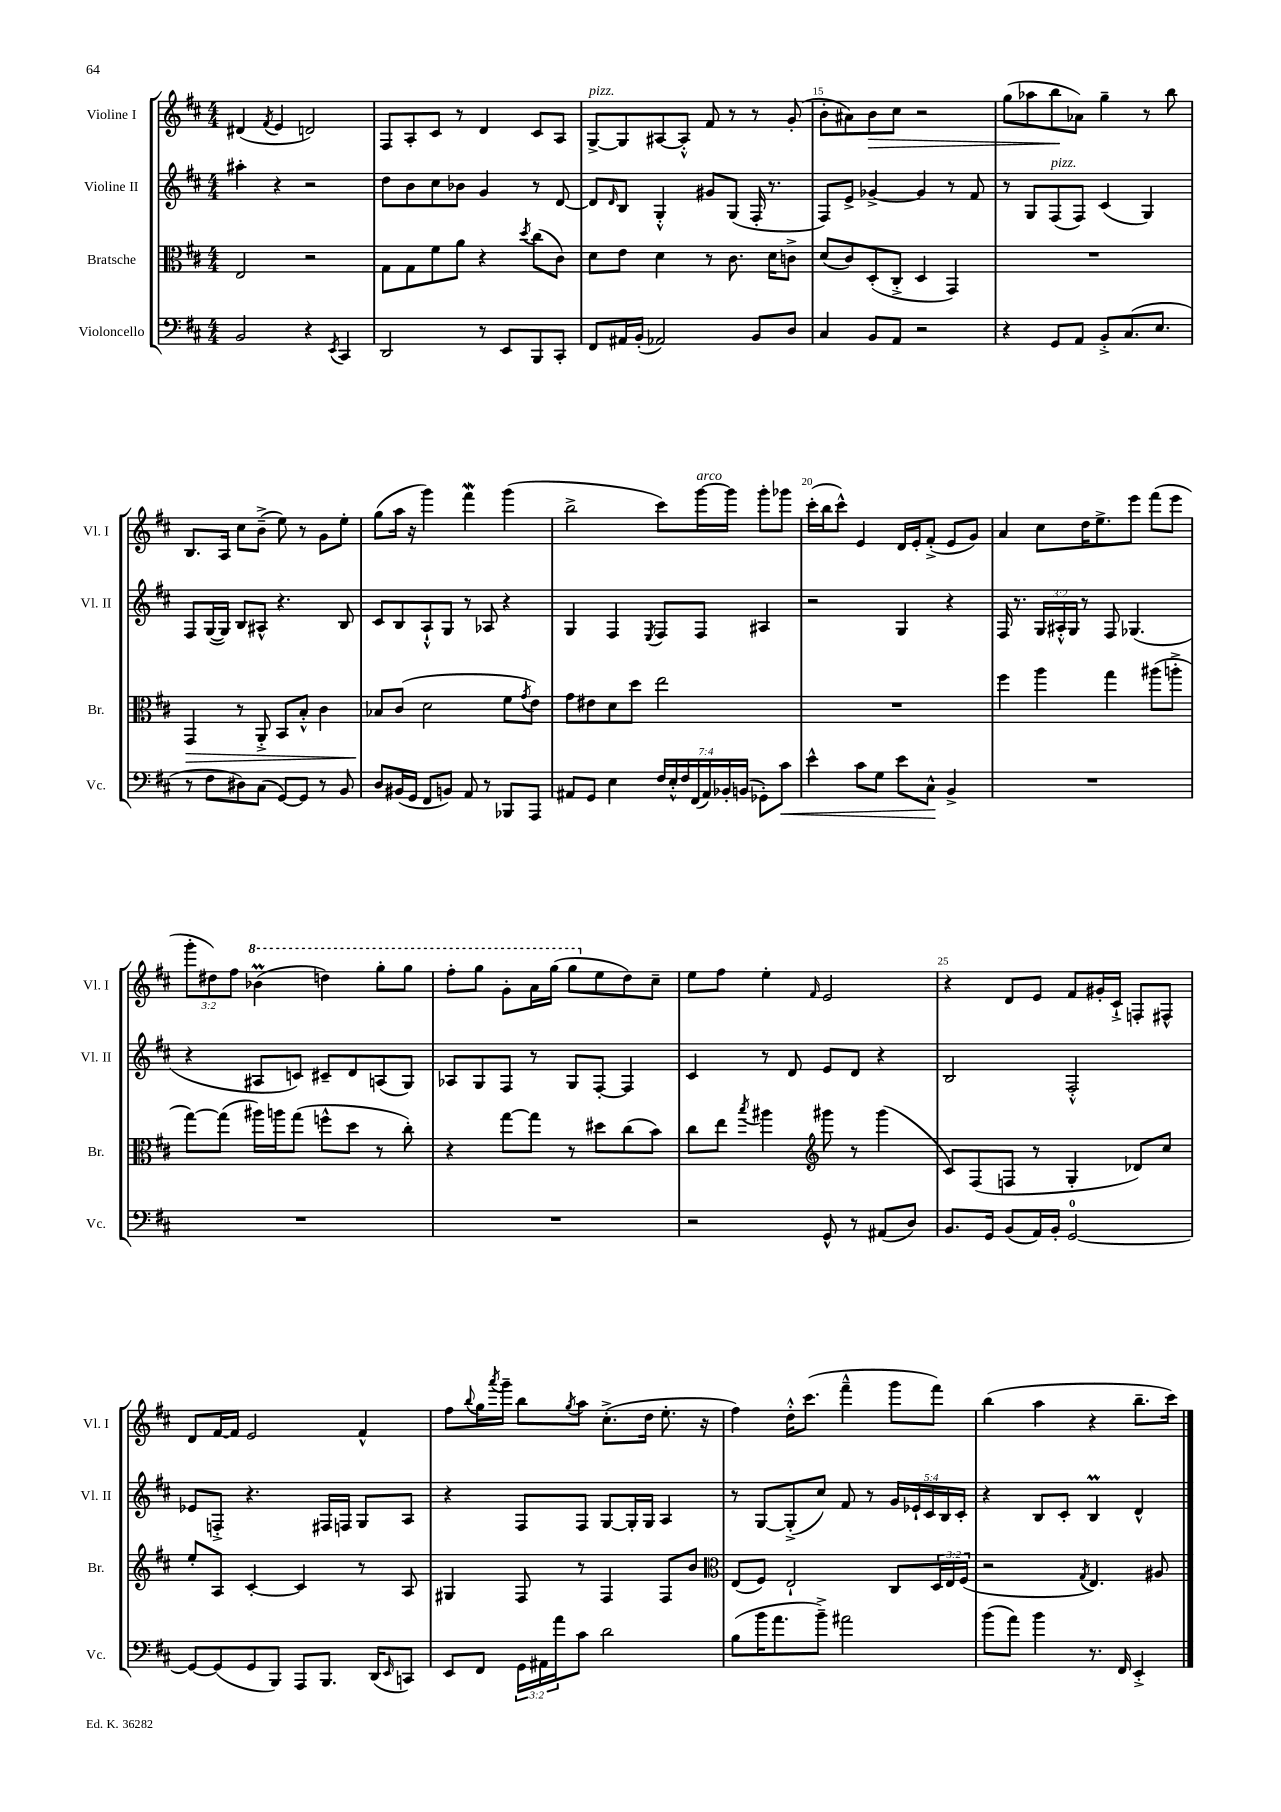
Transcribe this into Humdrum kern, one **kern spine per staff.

**kern	**dynam	**kern	**dynam	**kern	**kern	**dynam
*part4	*part4	*part3	*part3	*part2	*part1	*part1
*staff4	*staff4	*staff3	*staff3	*staff2	*staff1	*staff1
*I"Violoncello	*	*I"Bratsche	*	*I"Violine II	*I"Violine I	*
*I'Vc.	*	*I'Br.	*	*I'Vl. II	*I'Vl. I	*
*clefF4	*	*clefC3	*	*clefG2	*clefG2	*
*k[f#c#]	*	*k[f#c#]	*	*k[f#c#]	*k[f#c#]	*
*M4/4	*	*M4/4	*	*M4/4	*M4/4	*
=12	=12	=12	=12	=12	=12	=12
2BB/	.	2E/	.	4aa#X'\	(4d#X/	.
.	.	.	.	.	8qf#/	.
.	.	.	.	4r	4e/	.
4r	.	2r	.	2r	2dn/)	.
8qEE/	.	.	.	.	.	.
4CC#/	.	.	.	.	.	.
=13	=13	=13	=13	=13	=13	=13
2DD/	.	8G\L	.	8dd\L	8F#/L	.
.	.	8G\	.	8b\	8A'/	.
.	.	8f#\	.	8cc#\	8c#/J	.
.	.	8a\J	.	8b-X\J	8r	.
8r	.	4r	.	4g/	4d/	.
8EE/L	.	.	.	.	.	.
.	.	8qdd/	.	.	.	.
8BBB/	.	(8cc#\L	.	8r	8c#/L	.
8CC#'/J	.	8c#\J)	.	[8d/	8A/J	.
=14	=14	=14	=14	=14	=14	=14
!	!	!	!	!	!LO:TX:a:i:t=pizz.	!
8FF#/L	.	8d\L	.	8d/L]	[8G^/L	.
.	.	.	.	16qqd/	.	.
16AA#X/L	.	8e\J	.	8B/J	8G/]	.
(16BB'/JJ	.	.	.	.	.	.
2AA-X/)	.	4d\	.	4G'^^/	[8A#X/	.
.	.	.	.	.	8A#'^^/J]	.
.	.	8r	.	8g#X/L	8f#/	.
.	.	8.c#\	.	(8G/J	8r	.
8BB/L	.	.	.	16F#'/	8r	.
.	.	16d\KL	.	8.r	.	.
8D/J	.	8cn^\J	.	.	(8g'/	.
=15	=15	=15	=15	=15	=15	=15
4C#/	.	(8d/L	.	8F#/L)	8b'\L	.
.	.	8c#/)	.	8e^/J	8a#X\)	.
!	!	!	!	!	!	!LO:HP:b
8BB/L	.	(8D'/	.	[4g-X^/	8b\	>
8AA/J	.	8C#'^/J	.	.	8cc#\J	.
2r	.	4D/	.	4g-/]	2r	.
.	.	4GG/)	.	8r	.	.
.	.	.	.	8f#/	.	.
=16	=16	=16	=16	=16	=16	=16
4r	.	1r	.	8r	(8gg\L	.
.	.	.	.	8G/L	8aa-X\	.
!	!	!	!	!LO:TX:a:i:t=pizz.	!	!
8GG/L	.	.	.	(8F#/	8bb\	.
8AA/J	.	.	.	8F#/J)	8a-X\J)	]
8BB'^/L	.	.	.	(4c#/	4gg~\	.
(8.C#/	.	.	.	.	.	.
.	.	.	.	4G/)	8r	.
8.E/J	.	.	.	.	.	.
.	.	.	.	.	8bb\	.
!!LO:LB:g=z
=17	=17	=17	=17	=17	=17	=17
!	!	!	!LO:HP:b	!	!	!
8r	.	4GG/	>	8F#/L	8.B/L	.
8F#\L	.	.	.	([16G/L	.	.
.	.	.	.	16G/JJ])	16A/Jk	.
8D#X\)	.	8r	.	8B/L	8cc#\L	.
(8C#\J	.	8AA'^/	.	8A#X^^/J	(8b~^\J	.
[8GG/L)	.	8BB/L	.	4.r	8ee\)	.
8GG/J]	.	8B'^^/J	.	.	8r	.
8r	.	4c#\	.	.	8g\L	.
8BB/	.	.	.	8B/	8ee'\J	.
=18	=18	=18	=18	=18	=18	=18
8D/L	.	8B-X/L	.	8c#/L	(8gg\L	.
(16BB#X/L	.	(8c#/J	]	8B/	16aa\Jk	.
16GG/JJ	.	.	.	.	16r	.
8FF#/L	.	2d\	.	8A`^^/	4ggg\)	.
8BBn/J)	.	.	.	8G/J	.	.
8AA/	.	.	.	8r	4fff#W\	.
8r	.	.	.	8A-X/	.	.
8BBB-X/L	.	8f#\L	.	4r	(4ggg\	.
.	.	8qg/	.	.	.	.
8AAA/J	.	8e\J)	.	.	.	.
=19	=19	=19	=19	=19	=19	=19
8AA#X/L	.	8g\L	.	4G/	2bb^\	.
8GG/J	.	8e#X\	.	.	.	.
4E\	.	8d\	.	4F#/	.	.
.	.	8dd\J	.	.	.	.
.	.	.	.	8qE/	.	.
28F#/LL	.	2ee\	.	8F#/L	8ccc#\L)	.
28E'^^/	.	.	.	.	.	.
28F#/	.	.	.	.	.	.
(28FF#/	.	.	.	.	.	.
!	!	!	!	!	!LO:TX:a:i:t=arco	!
.	.	.	.	8F#/J	[16ggg\L	.
28AA#/)	.	.	.	.	.	.
28BB-X'/	.	.	.	.	.	.
.	.	.	.	.	16ggg\JJ]	.
(28BBn/JJ	.	.	.	.	.	.
8GG-X'\L)	.	.	.	4A#X/	8ggg'\L	.
!	!LO:HP:b	!	!	!	!	!
8c#\J	<	.	.	.	8ggg-X\J	.
=20	=20	=20	=20	=20	=20	=20
4e^^\	.	1r	.	2r	(16ccc#'\LL	.
.	.	.	.	.	16bb\J	.
.	.	.	.	.	8ccc#^^\J)	.
8c#\L	.	.	.	.	4e/	.
8G\J	.	.	.	.	.	.
8e\L	.	.	.	4G/	16d/LL	.
.	.	.	.	.	16e'/J	.
8C#^^\J	.	.	.	.	(8f#'^/J	.
4BB^/	[	.	.	4r	8e/L	.
.	.	.	.	.	8g/J)	.
=21	=21	=21	=21	=21	=21	=21
1r	.	4ff#\	.	16F#/	4a/	.
.	.	.	.	8.r	.	.
.	.	4aa\	.	24G/LL	8cc#\L	.
.	.	.	.	24A#X'^^/	.	.
.	.	.	.	24G/JJ	.	.
.	.	.	.	8r	16dd\K	.
.	.	.	.	.	8.ee^\	.
.	.	4gg\	.	8F#/	.	.
.	.	.	.	(4.G-X/	8eee\J	.
.	.	(8aa#X\L	.	.	(8fff#\L	.
.	.	8aan'^\J	.	.	8eee\J	.
!!LO:LB:g=z
=22	=22	=22	=22	=22	=22	=22
1r	.	[8gg\L)	.	4r	12ggg'\L	.
.	.	.	.	.	12dd#X\)	.
.	.	(8gg\J]	.	.	.	.
.	.	.	.	.	12ff#\J	.
*	*	*	*	*	*8va	*
.	.	16aa#X\LL)	.	8A#X/L	(4bb-XM\	.
.	.	16aan\J	.	.	.	.
.	.	(8gg\J	.	8cn/J)	.	.
.	.	8ffn^^\L	.	8c#X~/L	4dddn\)	.
.	.	8dd\J	.	8d/	.	.
.	.	8r	.	(8An/	8ggg'\L	.
.	.	8cc#'\)	.	8G/J)	8ggg\J	.
=23	=23	=23	=23	=23	=23	=23
1r	.	4r	.	8A-X/L	8fff#'\L	.
.	.	.	.	8G/	8ggg\J	.
.	.	[8gg\L	.	8F#/J	8gg'\L	.
.	.	8gg\J]	.	8r	16aa\L	.
.	.	.	.	.	(16ggg\JJ	.
.	.	8r	.	8G/L	8ggg\L	.
*	*	*	*	*	*X8va	*
.	.	8dd#X\L	.	[8F#'/J	8ee\	.
.	.	(8cc#\	.	4F#/]	8dd\)	.
.	.	8b\J)	.	.	8cc#~\J	.
=24	=24	=24	=24	=24	=24	=24
2r	.	8cc#\L	.	4c#/	8ee\L	.
.	.	8ee\J	.	.	8ff#\J	.
.	.	8qbb/	.	.	.	.
.	.	4aa#X\	.	8r	4ee'\	.
.	.	.	.	8d/	.	.
*	*	*clefG2	*	*	*	*
.	.	.	.	.	16qqf#/	.
8GG^^/	.	8ggg#X\	.	8e/L	2e/	.
8r	.	8r	.	8d/J	.	.
(8AA#X/L	.	(4ggg#\	.	4r	.	.
8D/J)	.	.	.	.	.	.
=25	=25	=25	=25	=25	=25	=25
8.BB/L	.	8c#/L)	.	2B/	4r	.
.	.	(8F#/	.	.	.	.
16GG/Jk	.	.	.	.	.	.
(8BB/L	.	8Fn/J	.	.	8d/L	.
16AA/L)	.	8r	.	.	8e/J	.
16BB'/JJ	.	.	.	.	.	.
[2GG/	.	4G'/	.	2F#'^^/	8f#/L	.
.	.	.	.	.	16g#X'/L	.
.	.	.	.	.	16c#`^/JJ	.
.	.	8d-X/L)	.	.	8Fn'/L	.
.	.	8cc#/J	.	.	8F#X^^/J	.
!!LO:LB:g=z
=26	=26	=26	=26	=26	=26	=26
8GG/L_	.	8ee'/L	.	8e-X/L	8d/L	.
(8GG/]	.	8A/J	.	8Fn'^/J	[16f#/L	.
.	.	.	.	.	16f#/JJ]	.
8GG/	.	[4c#'/	.	4.r	2e/	.
8BBB/J)	.	.	.	.	.	.
8AAA/L	.	4c#/]	.	.	.	.
8.BBB/J	.	.	.	16F#X/LL	.	.
.	.	.	.	16Fn/JJ	.	.
.	.	8r	.	8G/L	4f#^^/	.
(16DD/KL	.	.	.	.	.	.
16qqEE/	.	.	.	.	.	.
8CCn/J)	.	8A/	.	8A/J	.	.
=27	=27	=27	=27	=27	=27	=27
8EE/L	.	4G#X/	.	4r	8ff#\L	.
.	.	.	.	.	8qqbb/	.
8FF#/J	.	.	.	.	16gg\L	.
.	.	.	.	.	8qaaa/	.
.	.	.	.	.	16ggg~\JJ	.
24GG\LL	.	8F#/	.	8F#/L	8bb\L	.
24AA#X\	.	.	.	.	.	.
24a\J	.	.	.	.	.	.
.	.	.	.	.	8qgg/	.
8c#\J	.	8r	.	8F#/J	8aa\J	.
2d\	.	4F#/	.	[8G/L	(8.cc#'^\L	.
.	.	.	.	16G'/L]	.	.
.	.	.	.	16G/JJ	16dd\Jk	.
.	.	8F#/L	.	4A/	8.ee'\	.
.	.	8b/J	.	.	.	.
.	.	.	.	.	16r	.
=28	=28	=28	=28	=28	=28	=28
*	*	*clefC3	*	*	*	*
(8B\L	.	(8E/L	.	8r	4ff#\)	.
16b\K	.	8F#/J)	.	[8G/L	.	.
8.a\	.	.	.	.	.	.
.	.	2E`/	.	(8G'^/]	16dd'^^\KL	.
.	.	.	.	.	(8.ccc#\J	.
8b~^\J)	.	.	.	8cc#/J)	.	.
2a#X\	.	.	.	8f#/	4fff#~^^\	.
.	.	.	.	8r	.	.
.	.	8C#/L	.	20g/LL	8ggg\L	.
.	.	.	.	20e-X`/	.	.
.	.	.	.	20c#/	.	.
.	.	24D/L	.	.	8fff#\J)	.
.	.	.	.	20B/	.	.
.	.	24E/	.	.	.	.
.	.	.	.	20c#'/JJ	.	.
.	.	(24F#/JJ	.	.	.	.
=29	=29	=29	=29	=29	=29	=29
(8b\L	.	2r	.	4r	(4bb\	.
8a\J)	.	.	.	.	.	.
4b\	.	.	.	8B/L	4aa\	.
.	.	.	.	8c#'/J	.	.
.	.	8qG/	.	.	.	.
8.r	.	4.E/)	.	4BM/	4r	.
16FF#/	.	.	.	.	.	.
4EE'^/	.	.	.	4d^^/	8.bb~\L	.
.	.	8A#X/	.	.	.	.
.	.	.	.	.	16ccc#\Jk)	.
==	==	==	==	==	==	==
*-	*-	*-	*-	*-	*-	*-
